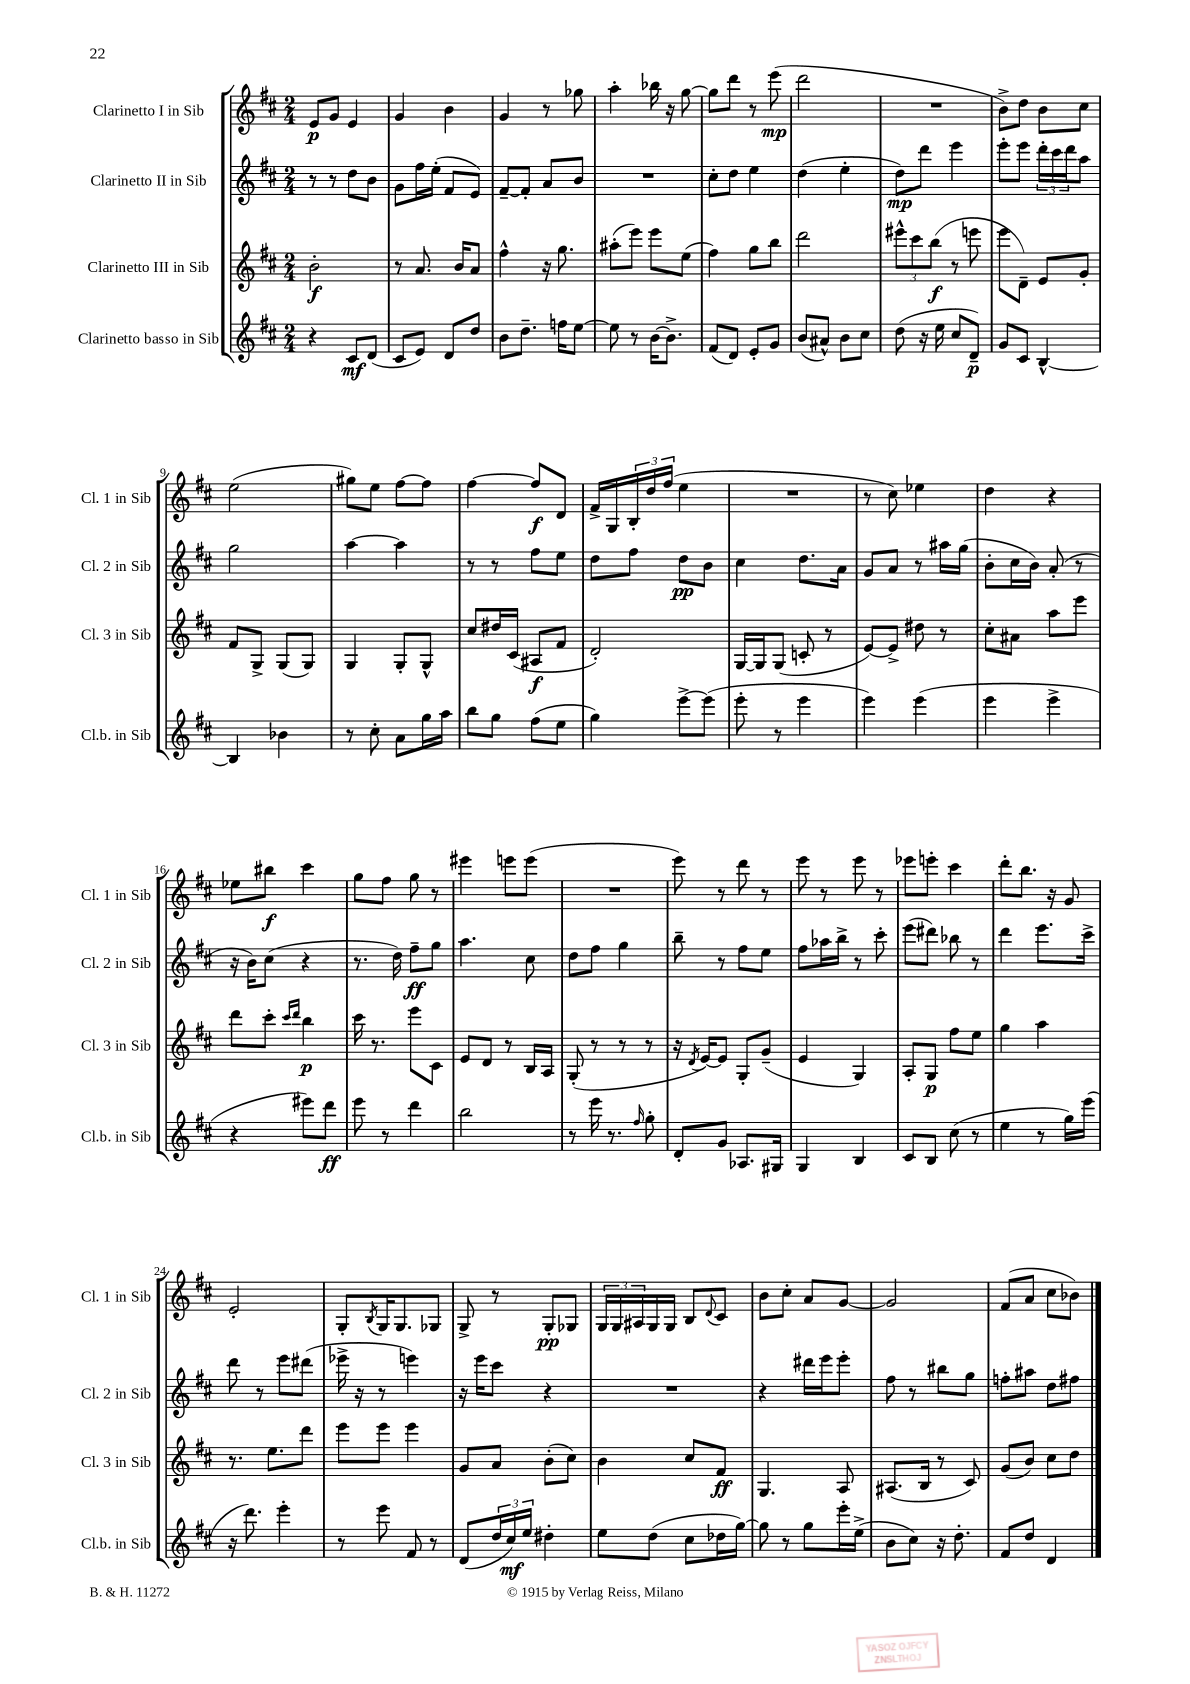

**kern	**kern	**kern	**kern
*staff4	*staff3	*staff2	*staff1
*clefG2	*clefG2	*clefG2	*clefG2
*k[f#c#]	*k[f#c#]	*k[f#c#]	*k[f#c#]
*M2/4	*M2/4	*M2/4	*M2/4
4r	2b'	8r	8e
.	.	8r	8g
8c#	.	8dd	4e
(8d	.	8b	.
=	=	=	=
8c#	8r	8g	4g
8e)	8.a	16ff#	.
.	.	(16ee'	.
8d	.	8f#	4b
.	16b	.	.
8dd	8a	8e)	.
=	=	=	=
8b	4ff#^^	[8f#~	4g
8.dd~	.	8f#']	.
.	16r	8a	8r
16ff	8.gg	.	.
[8ee	.	8b	8gg-
=	=	=	=
8ee]	(8aa#'	2r	4aa'
8r	8eee)	.	.
[16b	8eee	.	16bb-
8.b^]	.	.	16r
.	(8ee	.	[8gg
=	=	=	=
(8f#	4ff#)	8cc#'	8gg]
8d)	.	8dd	8ddd
8e'	8gg	4ee	8r
8g	8bb	.	(8eee
=	=	=	=
(8b	2ddd	(4dd	2ddd
8a#^^)	.	.	.
8b	.	4ee'	.
8cc#	.	.	.
=	=	=	=
(8dd	12eee#^^	8dd)	2r
.	12ccc#	.	.
16r	.	8ddd	.
.	(12bb	.	.
16ee	.	.	.
8cc#	8r	4eee	.
8d~)	8eee	.	.
=	=	=	=
8g	8eee	8eee'	8b^)
8c#	8d~)	8eee	8dd
[4B^^	8e	24ddd'	8b
.	.	24ccc#	.
.	.	24ddd	.
.	8g'	8aa	8cc#
=	=	=	=
4B]	8f#	2gg	(2ee
.	8G^	.	.
4b-	(8G	.	.
.	8G)	.	.
=	=	=	=
8r	4G	[4aa	8gg#)
8cc#'	.	.	8ee
8a	8G'	4aa]	[8ff#
16gg	8G^^	.	8ff#]
16aa	.	.	.
=	=	=	=
8bb	8cc#	8r	[4ff#
8gg	16dd#	8r	.
.	(16c#	.	.
(8ff#	8A#	8ff#	8ff#]
8ee	8f#	8ee	8d
=	=	=	=
4gg)	2d')	8dd	16f#^
.	.	.	16G
.	.	8ff#	24B'
.	.	.	24dd
.	.	.	(24ff#
[8eee^	.	8dd	4ee
(8eee]	.	8b	.
=	=	=	=
8eee'	[16G	4cc#	2r
.	16G]	.	.
8r	(8G	.	.
4eee	8c'	8.dd	.
.	8r	.	.
.	.	16a	.
=	=	=	=
4eee)	[8e)	8g	8r
.	8e^]	8a	8cc#)
(4eee	8dd#	8r	4ee-
.	8r	16aa#	.
.	.	(16gg	.
=	=	=	=
4eee	8cc#'	8b'	4dd
.	8a#	16cc#	.
.	.	16b)	.
4eee^	8aa	(8a'	4r
.	8eee	8r	.
=	=	=	=
4r	8ddd	16r	8ee-
.	.	16b)	.
.	8ccc#'	(8cc#	8bb#
.	16qqccc#	.	.
.	16qqddd	.	.
8eee#)	4bb	4r	4ccc#
8ddd	.	.	.
=	=	=	=
8eee	16ccc#	8.r	8gg
.	8.r	.	.
8r	.	.	8ff#
.	.	16dd)	.
4ddd	8eee	8ff#~	8gg
.	8c#	8gg	8r
=	=	=	=
2bb	8e	4.aa	4eee#
.	8d	.	.
.	8r	.	8eee
.	16B	8cc#	(8eee
.	16A	.	.
=	=	=	=
8r	(8G'	8dd	2r
16eee	8r	8ff#	.
8.r	.	.	.
.	8r	4gg	.
16qqff#	.	.	.
8gg'	8r	.	.
=	=	=	=
8d'	16r	8bb~	8eee)
.	8qd	.	.
.	[16e)	.	.
8g	8e]	8r	8r
8.A-	8G'	8ff#	8ddd
.	(8g~	8ee	8r
16G#	.	.	.
=	=	=	=
4G	4e	8ff#	8eee
.	.	16aa-	8r
.	.	16bb^	.
4B	4G)	8r	8eee
.	.	8ccc#'	8r
=	=	=	=
8c#	8A'	(8eee	8eee-
8B	8G	8ddd#)	8eee'
(8cc#	8ff#	8bb-	4ccc#
8r	8ee	8r	.
=	=	=	=
4ee	4gg	4ddd	8ddd'
.	.	.	8.bb
8r	4aa	8.eee	.
.	.	.	16r
16gg)	.	.	8g
(16eee	.	16ccc#^	.
=	=	=	=
16r	8.r	8ddd	2e'
8.ddd)	.	.	.
.	.	8r	.
.	8.ee	.	.
4eee'	.	8eee	.
.	8ddd	(8ddd#	.
=	=	=	=
8r	8eee	16eee-^	8G'
.	.	16r	.
.	.	.	8qB
8eee	8eee	8r	16G
.	.	.	8.G
8f#	4eee	4eee)	.
8r	.	.	8G-
=	=	=	=
(8d	8g	16r	8G^
.	.	16eee	.
24dd	8a	8ccc#	8r
24cc#)	.	.	.
24ee	.	.	.
4dd#'	(8b'	4r	8G'
.	8cc#)	.	8G-
=	=	=	=
8ee	4b	2r	24G
.	.	.	24G
.	.	.	24A#
(8dd	.	.	16G
.	.	.	16G
8cc#	8cc#	.	8B
.	.	.	8qqd
16dd-	8f#	.	8c#
[16gg)	.	.	.
=	=	=	=
8gg]	4.G	4r	8b
8r	.	.	8cc#'
8gg	.	16ddd#	8a
.	.	16eee	.
16eee'	8A	8eee'	[8g
(16ee^	.	.	.
=	=	=	=
8b	(8.A#	8ff#	2g]
8cc#)	.	8r	.
.	16B	.	.
16r	8r	8bb#	.
8.dd'	.	.	.
.	8c#)	8gg	.
=	=	=	=
8f#	(8g	8ff'	(8f#
8dd	8b)	8aa#	8a
4d	8cc#	8dd	8cc#
.	8dd	8ff#	8b-)
==	==	==	==
*-	*-	*-	*-
